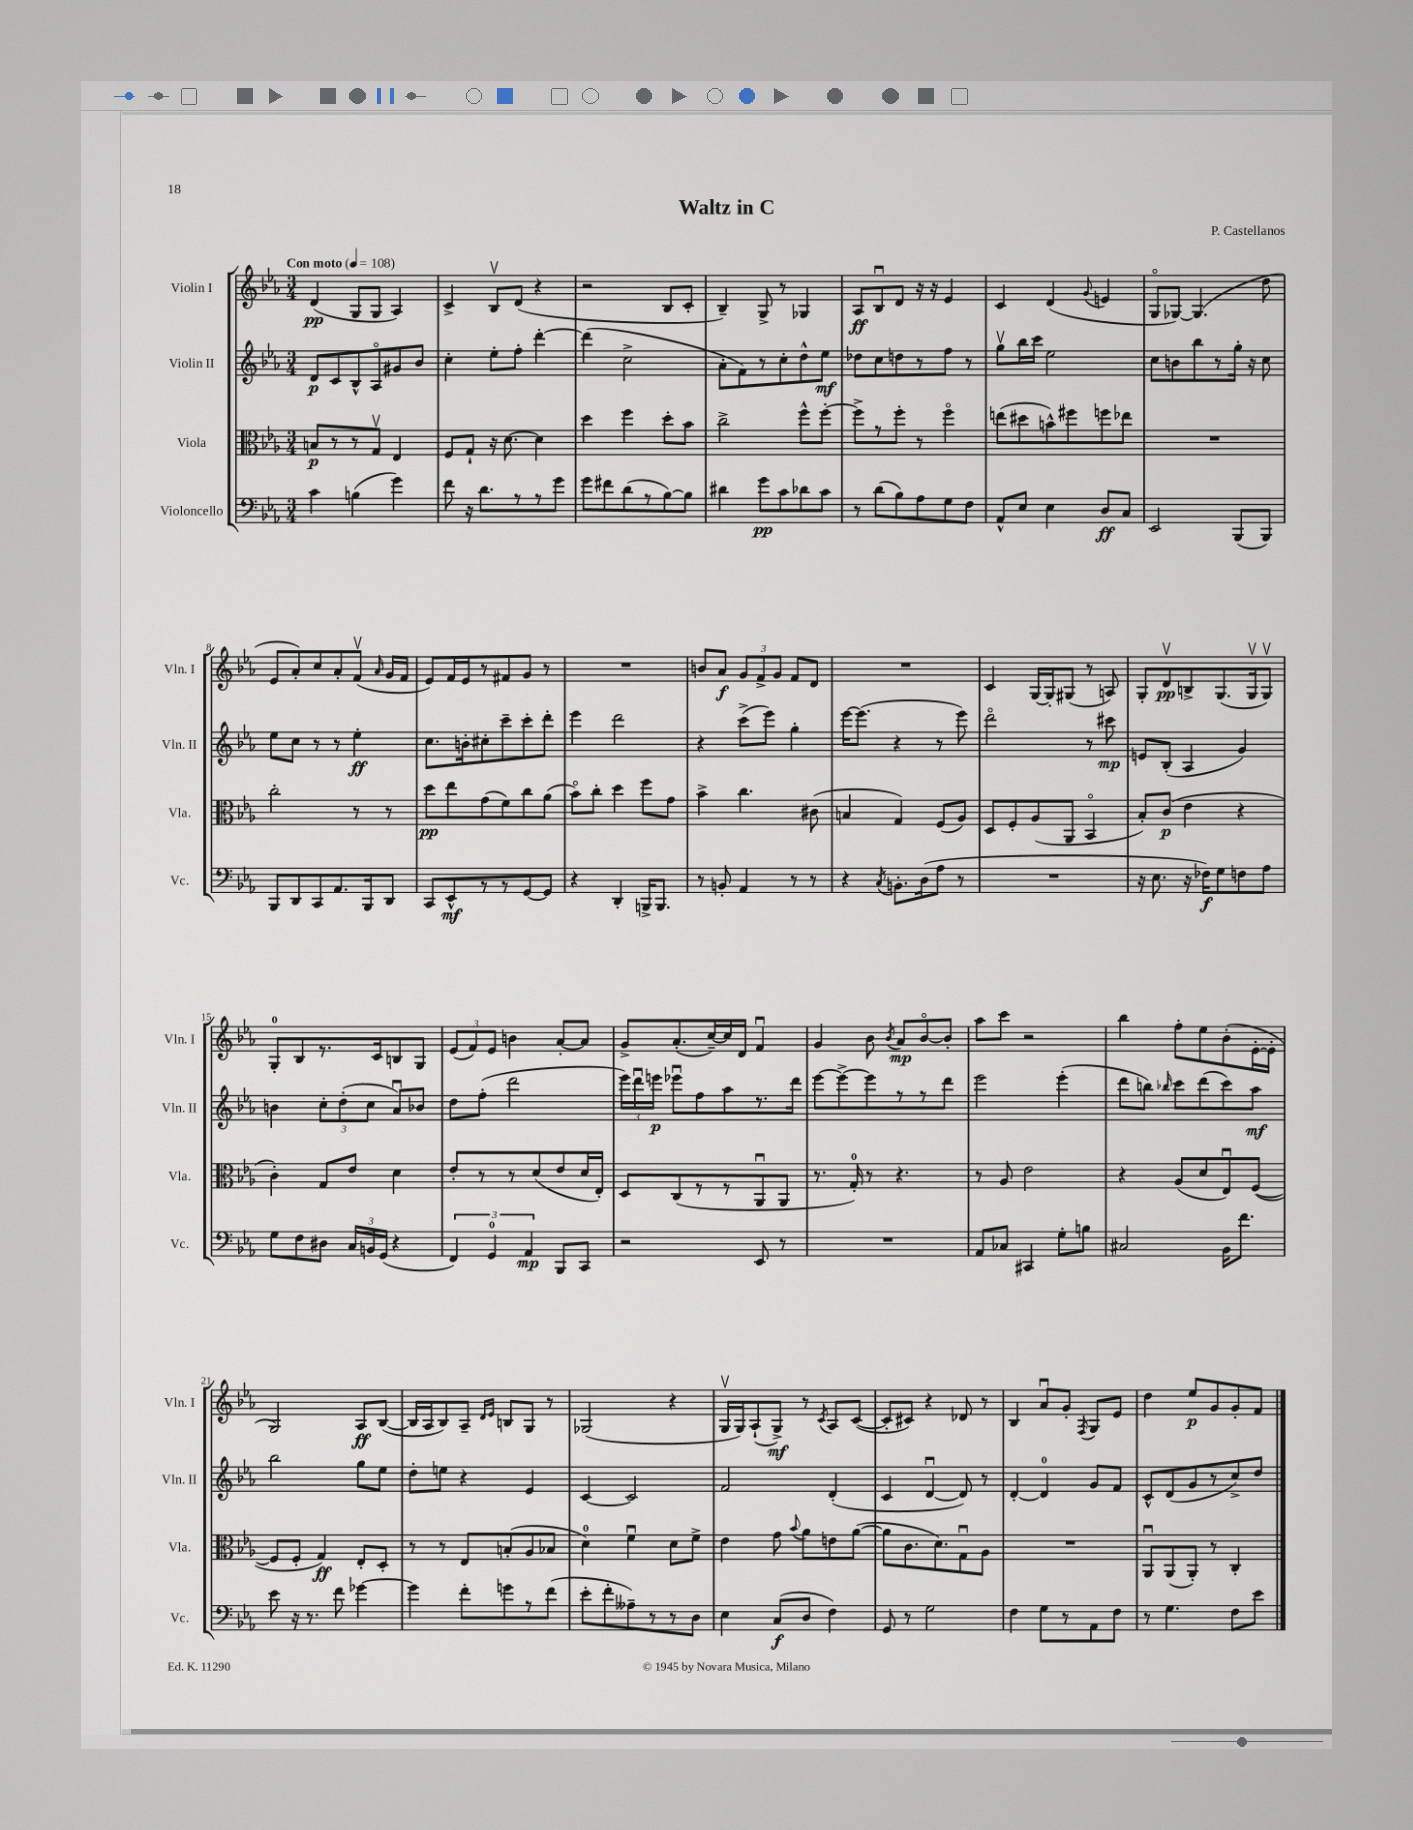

**kern	**dynam	**kern	**dynam	**kern	**dynam	**kern	**dynam
*part4	*part4	*part3	*part3	*part2	*part2	*part1	*part1
*staff4	*staff4	*staff3	*staff3	*staff2	*staff2	*staff1	*staff1
*I"Violoncello	*	*I"Viola	*	*I"Violin II	*	*I"Violin I	*
*I'Vc.	*	*I'Vla.	*	*I'Vln. II	*	*I'Vln. I	*
*clefF4	*	*clefC3	*	*clefG2	*	*clefG2	*
*k[b-e-a-]	*	*k[b-e-a-]	*	*k[b-e-a-]	*	*k[b-e-a-]	*
*M3/4	*	*M3/4	*	*M3/4	*	*M3/4	*
*MM108	*	*MM108	*	*MM108	*	*MM108	*
=1	=1	=1	=1	=1	=1	=1	=1
!	!	!	!	!	!	!LO:TX:a:B:t=Con moto	!
4c\	.	8Bn/L	p	8d/L	p	(4d/	pp
.	.	8r	.	8c/	.	.	.
(4Bn\	.	8r	.	8B-^^/	.	8G/L	.
.	.	8Gv/J	.	8A-/	.	8G/J	.
4g\)	.	4E-/	.	8g#X/	.	4A-/)	.
.	.	.	.	8b-/J	.	.	.
=2	=2	=2	=2	=2	=2	=2	=2
8f\	.	8F/L	.	4cc'\	.	4c^/	.
16r	.	8G`/J	.	.	.	.	.
8.d\L	.	.	.	.	.	.	.
.	.	16r	.	8ee-'\L	.	8B-v/L	.
.	.	[8.d\	.	.	.	.	.
8r	.	.	.	8ff'\J	.	(8d/J	.
8r	.	4d\]	.	[4ddd'\	.	4r	.
8g\J	.	.	.	.	.	.	.
=3	=3	=3	=3	=3	=3	=3	=3
8g\L	.	4dd\	.	(4ddd\]	.	2r	.
8f#X\	.	.	.	.	.	.	.
(8d\	.	4ff\	.	2cc^\	.	.	.
8r	.	.	.	.	.	.	.
[8B-\)	.	8dd'\L	.	.	.	8B-/L	.
8B-\J]	.	8b-\J	.	.	.	8c'/J	.
=4	=4	=4	=4	=4	=4	=4	=4
4d#X\	.	2cc^\	.	8a-'\L	.	4B-~/)	.
.	.	.	.	8f\)	.	.	.
8g\L	pp	.	.	8r	.	8G^/	.
8c\	.	.	.	8cc'\	.	8r	.
8d-X\	.	8ff^^\L	.	8dd^^\	.	4G-X/	.
8c\J	.	[8ff'\J	.	8ee-\J	mf	.	.
=5	=5	=5	=5	=5	=5	=5	=5
8r	.	8ff^\L]	.	8dd-X\L	.	8A-/L	ff
(8d\L	.	8r	.	8cc\	.	8B-u/	.
8B-\)	.	8ff'\J	.	8ddn\	.	8d/J	.
8A-\	.	8r	.	8r	.	16r	.
.	.	.	.	.	.	16r	.
8G\	.	4ff\	.	8ff\J	.	4e-/	.
8F\J	.	.	.	8r	.	.	.
=6	=6	=6	=6	=6	=6	=6	=6
8AA-^^/L	.	(8een\L	.	8ggv\L	.	4c/	.
8E-/J	.	8dd#X\	.	16bb-\L	.	.	.
.	.	.	.	16ccc\JJ	.	.	.
4E-\	.	8bn^^\)	.	2ee-\	.	(4d/	.
.	.	8ff#X\	.	.	.	.	.
.	.	.	.	.	.	8qqg/	.
8D/L	ff	8ffn\	.	.	.	4en/	.
8C/J	.	8ee-X\J	.	.	.	.	.
=7	=7	=7	=7	=7	=7	=7	=7
2EE-/	.	2.r	.	8cc\L	.	8G/L	.
.	.	.	.	8bn\	.	[8G-X/J)	.
.	.	.	.	8bb-\	.	(4.G-/]	.
.	.	.	.	8r	.	.	.
(8BBB-/L	.	.	.	16gg'\Jk	.	.	.
.	.	.	.	16r	.	.	.
8BBB-/J)	.	.	.	8cc\	.	8dd\	.
!!LO:LB:g=z
=8	=8	=8	=8	=8	=8	=8	=8
8BBB-/L	.	2cc'\	.	8ee-\L	.	8e-/L	.
8DD/	.	.	.	8cc\J	.	8a-'/)	.
8CC/	.	.	.	8r	.	8cc/	.
8.AA-/	.	.	.	8r	.	8a-'/	.
.	.	8r	.	4ee-'\	ff	(8fv/J	.
16BBB-/k	.	.	.	.	.	.	.
.	.	.	.	.	.	16qqa-/	.
8DD/J	.	8r	.	.	.	16g/LL	.
.	.	.	.	.	.	16f/JJ	.
=9	=9	=9	=9	=9	=9	=9	=9
8CC/L	.	8dd\L	pp	8.cc\L	.	8e-/L)	.
8EE-^^/	mf	8ee-\	.	.	.	16f/L	.
.	.	.	.	16bn'\k	.	16e-/J	.
8r	.	(8g\	.	8cc#X'\	.	8r	.
8r	.	8f\)	.	8ccc~\	.	8f#X/	.
[8GG/	.	8cc\	.	8ccc'\	.	8g/J	.
8GG/J]	.	(8a-\J	.	8ddd'\J	.	8r	.
=10	=10	=10	=10	=10	=10	=10	=10
4r	.	8b-\L)	.	4eee-\	.	2.r	.
.	.	8cc'\J	.	.	.	.	.
4DD'/	.	4dd\	.	2ddd\	.	.	.
16BBBn^/KL	.	8ff\L	.	.	.	.	.
8.BBB/J	.	.	.	.	.	.	.
.	.	8g\J	.	.	.	.	.
=11	=11	=11	=11	=11	=11	=11	=11
8r	.	4b-^\	.	4r	.	8bn/L	.
8BBn'/	.	.	.	.	.	8a-/J	f
4AA-/	.	4.cc\	.	(8ccc^\L	.	12g/L	.
.	.	.	.	.	.	12f^/	.
.	.	.	.	8eee-\J)	.	.	.
.	.	.	.	.	.	12g/J	.
8r	.	.	.	4gg'\	.	8f/L	.
8r	.	(8c#X\	.	.	.	8d/J	.
=12	=12	=12	=12	=12	=12	=12	=12
4r	.	4Bn/	.	[16eee-\KL	.	2.r	.
.	.	.	.	(8.eee-\J]	.	.	.
8qC/	.	.	.	.	.	.	.
8.BBn'\L	.	4G/)	.	4r	.	.	.
(16D\k	.	.	.	.	.	.	.
8A-\J	.	(8F/L	.	8r	.	.	.
8r	.	8A-/J)	.	8eee-\)	.	.	.
=13	=13	=13	=13	=13	=13	=13	=13
2.r	.	8D/L	.	2ddd\	.	4c/	.
.	.	8F'/	.	.	.	.	.
.	.	(8A-/	.	.	.	[16G/LL	.
.	.	.	.	.	.	16G'/J]	.
.	.	8AA-/J	.	.	.	(8G#X/J	.
.	.	4BB-/	.	8r	.	8r	.
.	.	.	.	8ccc#X\	mp	8An/)	.
=14	=14	=14	=14	=14	=14	=14	=14
16r	.	8B-'/L)	.	8en/L	.	8G'/L	.
8.E-\	.	.	.	.	.	.	.
.	.	(8c/J	p	(8B-'/J	.	8dv/	pp
16r	.	4e-\	.	4A-/	.	8Bn^/	.
16F-X\KL)	f	.	.	.	.	.	.
8G\	.	.	.	.	.	(8.G/	.
8Fn\	.	4r	.	4g/)	.	.	.
.	.	.	.	.	.	16Gv/k	.
8A-\J	.	.	.	.	.	8Gv/J)	.
!!LO:LB:g=z
=15	=15	=15	=15	=15	=15	=15	=15
8G\L	.	4c'\)	.	4bn\	.	8G'/L	.
8F\	.	.	.	.	.	8B-/	.
8D#X\J	.	8G/L	.	12cc'\L	.	8.r	.
.	.	.	.	(12dd'\	.	.	.
24C/LL	.	8e-/J	.	.	.	.	.
24BBn/	.	.	.	12cc\J	.	.	.
.	.	.	.	.	.	16c/k	.
(24GG/JJ	.	.	.	.	.	.	.
4r	.	4d\	.	8a-u/L)	.	8Bn/	.
.	.	.	.	8b-X/J	.	8G/J	.
=16	=16	=16	=16	=16	=16	=16	=16
6FF/)	.	8e-'/L	.	8dd\L	.	(12e-/L	.
.	.	.	.	.	.	12f/)	.
.	.	8r	.	(8ff'\J	.	.	.
6GG/	.	.	.	.	.	12e-/J	.
.	.	8r	.	2ddd\	.	4bn\	.
6AA-/	mp	.	.	.	.	.	.
.	.	(8d/	.	.	.	.	.
8BBB-/L	.	8e-/	.	.	.	[8a-'/L	.
8CC/J	.	16d/L	.	.	.	8a-/J]	.
.	.	16E-'/JJ)	.	.	.	.	.
=17	=17	=17	=17	=17	=17	=17	=17
2r	.	8D/L	.	24eee-\LL)	.	8g^/L	.
.	.	.	.	24dddu\	.	.	.
.	.	.	.	24eeen\JJ	p	.	.
.	.	(8C/	.	8eee-Xu\L	.	(8.a-'/	.
.	.	8r	.	8ff\	.	.	.
.	.	.	.	.	.	[16cc~/L)	.
.	.	8r	.	8aa-\	.	16cc/]	.
.	.	.	.	.	.	16d/JJ	.
8EE-/	.	8AA-u/	.	8.r	.	4fu/	.
8r	.	8AA-/J	.	.	.	.	.
.	.	.	.	16ddd\Jk	.	.	.
=18	=18	=18	=18	=18	=18	=18	=18
2.r	.	8.r	.	[8eee-\L	.	4g/	.
.	.	.	.	8eee-^\_	.	.	.
.	.	16G'/)	.	.	.	.	.
.	.	8r	.	8eee-\]	.	8b-\	.
.	.	.	.	.	.	8qb-/	.
.	.	4.r	.	8r	.	8a-/L	mp
.	.	.	.	8r	.	[8b-/	.
.	.	.	.	8ddd\J	.	8b-'/J]	.
=19	=19	=19	=19	=19	=19	=19	=19
8AA-/L	.	8r	.	2eee-\	.	8aa-\L	.
8C-X/J	.	8A-/	.	.	.	8ccc\J	.
4CC#X/	.	2e-\	.	.	.	2r	.
8G'\L	.	.	.	(4eee-'\	.	.	.
8Bn\J	.	.	.	.	.	.	.
=20	=20	=20	=20	=20	=20	=20	=20
2C#X/	.	4r	.	8ddd\L	.	4bb-\	.
.	.	.	.	8bbn\J)	.	.	.
.	.	.	.	16qqbb-X/	.	.	.
.	.	(8A-/L	.	8ccc\L	.	8ff'\L	.
.	.	8d/	.	(8ddd\	.	8ee-\	.
16BB-\KL	.	8E-u/)	.	8ccc\)	.	(8b-'\	.
8.f\J	.	.	.	.	.	.	.
.	.	([8F/J	.	8aa-\J	mf	[16e-'\L	.
.	.	.	.	.	.	16e-'\JJ]	.
!!LO:LB:g=z
=21	=21	=21	=21	=21	=21	=21	=21
8e-\	.	8F/L]	.	2bb-\	.	2G/)	.
16r	.	8F'/J	.	.	.	.	.
8.r	.	.	.	.	.	.	.
.	.	4G/)	ff	.	.	.	.
8f\	.	.	.	.	.	.	.
[4g-X\	.	8E-'/L	.	8gg\L	.	8A-/L	ff
.	.	8D'/J	.	8ee-\J	.	([8B-/J	.
=22	=22	=22	=22	=22	=22	=22	=22
4g-\]	.	8r	.	8dd'\L	.	16B-/LL]	.
.	.	.	.	.	.	16A-/J	.
.	.	8r	.	8een\J	.	8B-/)	.
8f'\L	.	8E-/L	.	4r	.	8A-~/J	.
.	.	.	.	.	.	16qqd/LL	.
.	.	.	.	.	.	16qqe-/JJ	.
8gn\	.	(8Bn'/	.	.	.	8Bn/L	.
8r	.	8A-/	.	4e-/	.	8G/J	.
(8f\J	.	8B-X/J	.	.	.	8r	.
=23	=23	=23	=23	=23	=23	=23	=23
8e-'\L	.	4d\)	.	[4c/	.	(2G-X/	.
8f'\	.	.	.	.	.	.	.
8A--X~\)	.	4fu\	.	2c/]	.	.	.
8r	.	.	.	.	.	.	.
8r	.	8d\L	.	.	.	4r	.
8D\J	.	8f^\J	.	.	.	.	.
=24	=24	=24	=24	=24	=24	=24	=24
4E-\	.	4e-\	.	2f/	.	16Gv/LL	.
.	.	.	.	.	.	16G/J)	.
.	.	.	.	.	.	(8A-`/	.
(8C/L	f	8g\	.	.	.	8G^/J)	mf
.	.	8qqb-/	.	.	.	.	.
8D/J	.	8a-\L	.	.	.	8r	.
.	.	.	.	.	.	8qc/	.
4F\)	.	8en\	.	(4d'/	.	8A-/L	.
.	.	([8a-\J	.	.	.	([8c/J	.
=25	=25	=25	=25	=25	=25	=25	=25
8GG/	.	8a-\L]	.	4c/	.	8c'/L]	.
8r	.	8.c\	.	.	.	8c#X/J)	.
2G\	.	.	.	[4du/	.	4r	.
.	.	8.d\)	.	.	.	.	.
.	.	8Gu\	.	8d/])	.	8d-X/	.
.	.	8A-\J	.	8r	.	8r	.
=26	=26	=26	=26	=26	=26	=26	=26
4F\	.	2.r	.	[4d'/	.	4B-/	.
8G\L	.	.	.	4d/]	.	8a-u/L	.
8r	.	.	.	.	.	8g'/J	.
.	.	.	.	.	.	8qF/	.
8AA-\	.	.	.	8g/L	.	8G/L	.
8F\J	.	.	.	8f/J	.	8e-/J	.
=27	=27	=27	=27	=27	=27	=27	=27
8r	.	8AA-u/L	.	8c^^/L	.	4dd\	.
4.G\	.	(8AA-/	.	(8d/	.	.	.
.	.	8AA-'/J)	.	8g/	.	8ee-/L	p
.	.	8r	.	8r	.	8g/	.
8F\L	.	4C'/	.	8cc^/)	.	8g'/	.
8e-\J	.	.	.	8dd/J	.	8f/J	.
==	==	==	==	==	==	==	==
*-	*-	*-	*-	*-	*-	*-	*-
